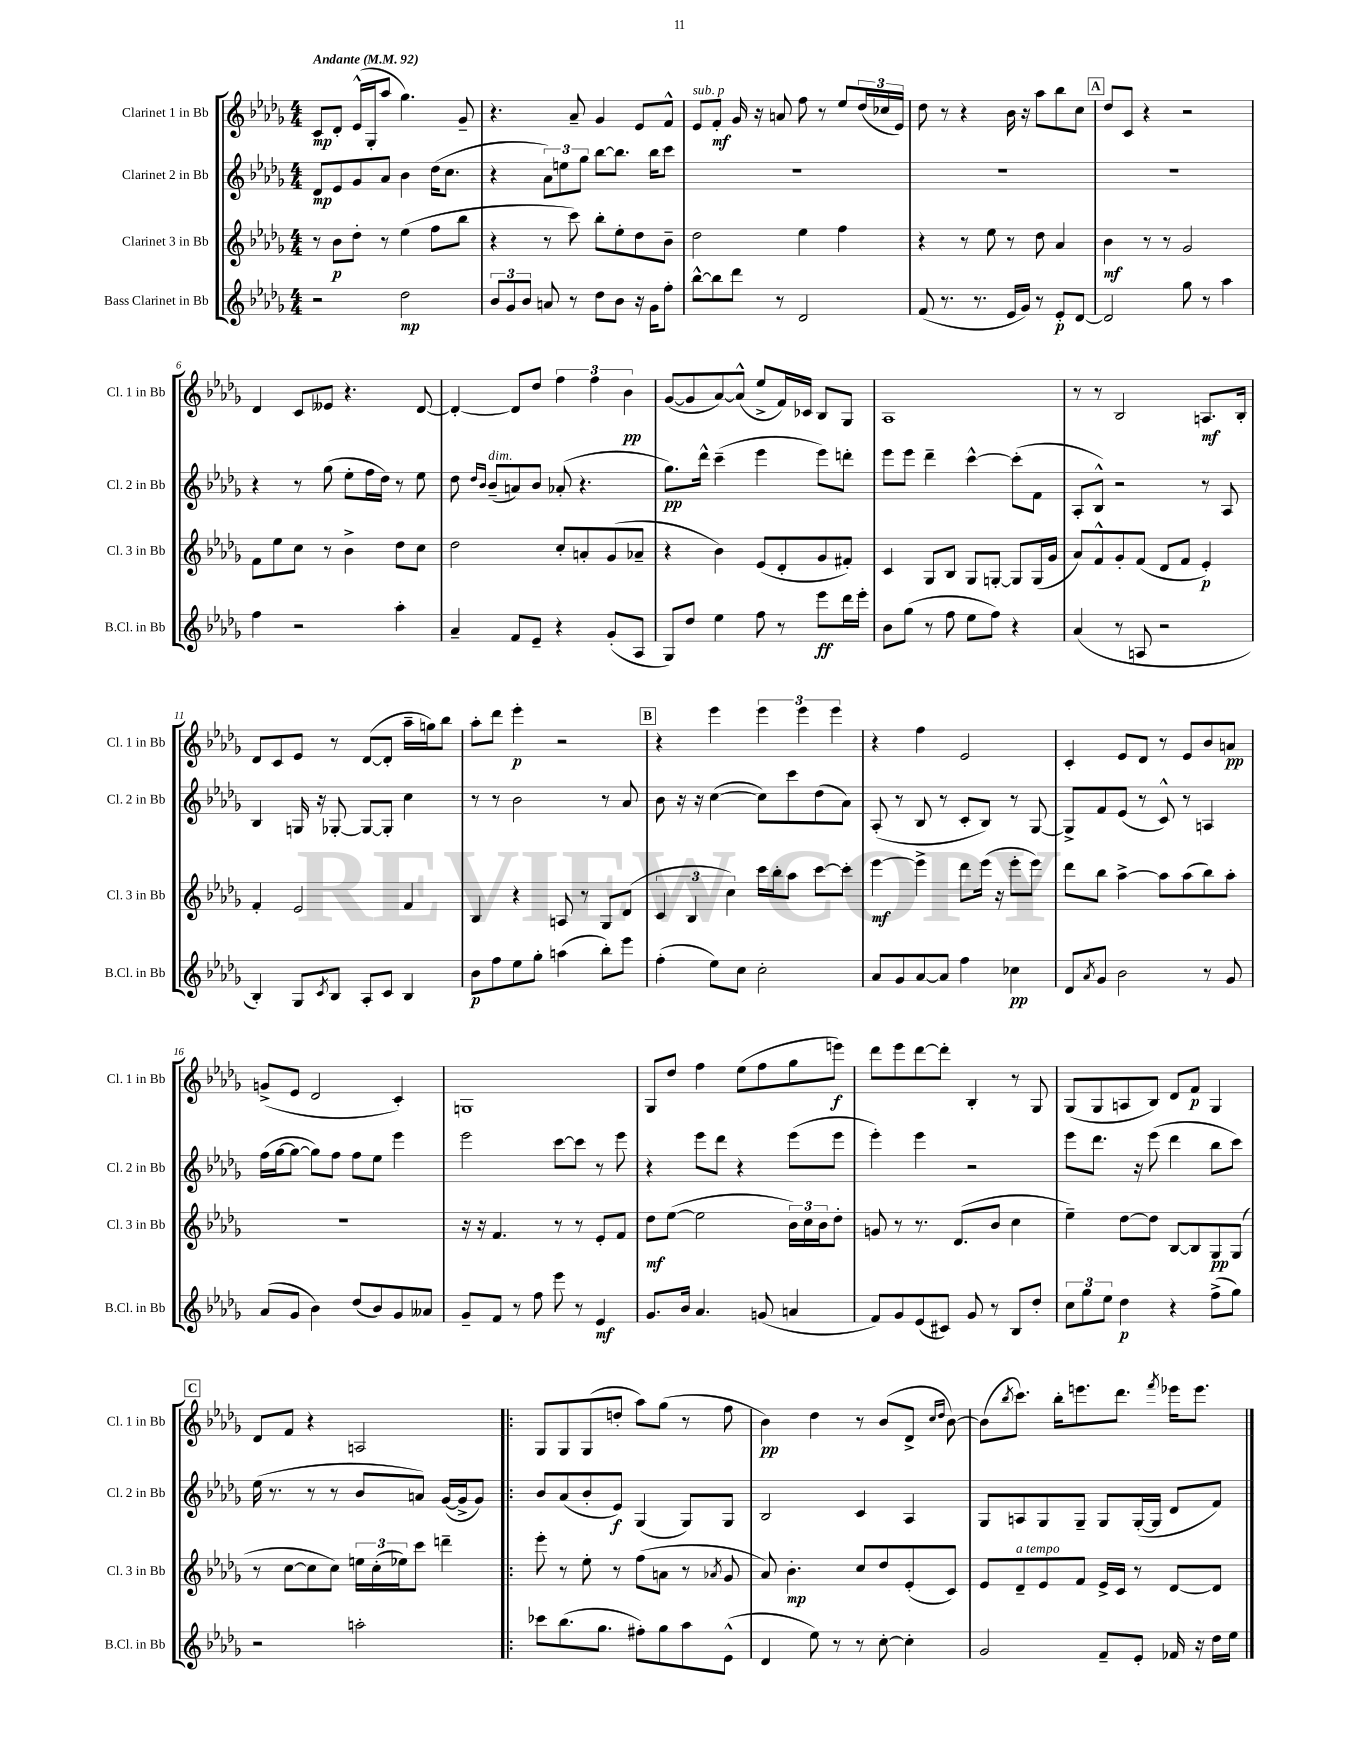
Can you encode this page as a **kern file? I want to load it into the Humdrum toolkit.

**kern	**kern	**kern	**kern
*staff4	*staff3	*staff2	*staff1
*clefG2	*clefG2	*clefG2	*clefG2
*k[b-e-a-d-g-]	*k[b-e-a-d-g-]	*k[b-e-a-d-g-]	*k[b-e-a-d-g-]
*M4/4	*M4/4	*M4/4	*M4/4
*MM92	*MM92	*MM92	*MM92
2r	8r	8d-	8c
.	8b-	8e-	8d-'
.	8dd-'	8g-	(16e-^^
.	.	.	16G-'
.	8r	8a-	8aa-
2dd-	(4ee-	4b-	4.gg-)
.	8ff	(16dd-	.
.	.	8.cc	.
.	8bb-	.	8g-~
=	=	=	=
12b-	4r	4r	4.r
12g-	.	.	.
12b-	.	.	.
8a	8r	12a-)	.
.	.	12ee	.
8r	8ccc)	.	8a-~
.	.	12gg-	.
8dd-	8bb-'	[8bb-	4g-
8b-	8ee-'	8.bb-]	.
16r	8dd-	.	8e-
16g-	.	16bb-	.
8ff'	8b-~	8ccc	8f^^
=	=	=	=
[8bb-^^	2dd-	1r	8e-
8bb-]	.	.	8f'
8ddd-	.	.	16g-
.	.	.	16r
8r	.	.	8a
2d-	4ee-	.	8ff
.	.	.	8r
.	4ff	.	8ee-
.	.	.	(24dd-
.	.	.	24cc-
.	.	.	24e-)
=	=	=	=
(8f	4r	1r	8dd-
8.r	.	.	8r
.	8r	.	4r
8.r	.	.	.
.	8ee-	.	.
16e-	8r	.	16b-
16g-)	.	.	16r
8r	8dd-	.	8aa-
8e-'	4a-	.	8bb-
[8d-	.	.	8cc
=	=	=	=
2d-]	4b-	1r	8dd-
.	.	.	8c
.	8r	.	4r
.	8r	.	.
8gg-	2g-	.	2r
8r	.	.	.
4aa-	.	.	.
=	=	=	=
4ff	8f	4r	4d-
.	8ee-	.	.
2r	8cc	8r	8c
.	8r	(8gg-	8e--
.	4b-^	8ee-'	4.r
.	.	16ff	.
.	.	16dd-)	.
4aa-'	8dd-	8r	.
.	8cc	8ee-	[8d-
=	=	=	=
4a-~	2dd-	8dd-	4d-'_
.	.	16qqdd-	.
.	.	16qqb-	.
.	.	(8b-~	.
8f	.	8a)	8d-]
8e-~	.	8b-	8dd-
4r	8cc'	(8a-'	6ff
.	8a'	4.r	.
.	.	.	6ff
(8g-'	(8g-	.	.
.	.	.	6b-
8A-	8a-~	.	.
=	=	=	=
8G-)	4r	8.gg-)	([8g-
8dd-	.	.	8g-]
.	.	16ddd-^^	.
4ee-	4b-)	(4ccc~	[8a-)
.	.	.	(8a-^^]
8ff	(8e-	4eee-	8ee-^
8r	8d-'	.	16f)
.	.	.	16c-
8eee-	8g-	8eee-)	8B-
16ddd-	8f#')	8ddd'	8G-
16eee-'	.	.	.
=	=	=	=
8b-	4c	8eee-	1A-
(8gg-	.	8eee-	.
8r	8G-	4ddd-~	.
8ff	8B-	.	.
8ee-	8G-	[4ccc^^	.
8ff)	[8G'	.	.
4r	8G]	(8ccc']	.
.	(16G	8f	.
.	16g-	.	.
=	=	=	=
(4a-	8a-)	8A-'	8r
.	8f^^	8B-^^)	8r
8r	8g-'	2r	2B-
8A	(8f	.	.
2r	8d-	.	.
.	8f	.	.
.	4e-')	8r	8.A
.	.	8A-	.
.	.	.	16B-'
=	=	=	=
4B-')	4f'	4B-	8d-
.	.	.	8c
8G-	2e-	16G	8e-
.	.	16r	.
8qc	.	.	.
8B-	.	[8G-'	8r
8A-'	.	8G-_	([8d-
8c	.	8G-']	8d-']
4B-	4f	4cc	16aa-~
.	.	.	16gg)
.	.	.	8bb-
=	=	=	=
8b-	4B-	8r	8aa-'
8ff	.	8r	8ddd-
8ee-	4r	2b-	4eee-'
8gg-'	.	.	.
(4aa	8A	.	2r
.	8r	.	.
8bb-')	8G-	8r	.
8eee-	(8d-	8a-	.
=	=	=	=
(4ff'	6c	8b-	4r
.	.	16r	.
.	6B-	.	.
.	.	16r	.
8ee-)	.	([4cc	4eee-
.	6cc)	.	.
8cc	.	.	.
2cc'	16ccc	8cc])	6eee-
.	16bb-'	.	.
.	8aa-	8ccc	.
.	.	.	6eee-
.	[8ccc	(8dd-	.
.	.	.	6eee-
.	8ccc']	8a-)	.
=	=	=	=
8a-	[4eee-	(8A-'	4r
8g-	.	8r	.
[8a-	4eee-^]	8B-	4ff
8a-]	.	8r	.
4ff	8ddd-	8c'	2e-
.	(16eee-	8B-)	.
.	16r	.	.
4cc-	8eee-'	8r	.
.	8eee-)	[8G-	.
=	=	=	=
8d-	8ddd-	8G-^]	4c'
8qa-	.	.	.
8g-	8bb-	8f	.
2b-	[4aa-^	(8e-	8e-
.	.	8r	8d-
.	8aa-]	8c^^)	8r
.	(8aa-	8r	8e-
8r	8bb-)	4A	8b-
8g-	8aa-'	.	8a
=	=	=	=
(8a-	1r	(16ff	(8g^
.	.	[16gg-	.
8g-	.	8gg-_	8e-
4b-)	.	8gg-])	2d-
.	.	8ff	.
(8dd-	.	8ff	.
8b-)	.	8ee-	.
8g-	.	4eee-	4c')
8a--	.	.	.
=	=	=	=
8g-~	16r	2eee-	1G
.	16r	.	.
8f	4.f	.	.
8r	.	.	.
8ff	.	.	.
8eee-	8r	[8ccc	.
8r	8r	8ccc]	.
4e-	8e-'	8r	.
.	8f	8eee-	.
=	=	=	=
8.g-	8dd-	4r	8G-
.	([8ee-	.	8dd-
16b-	.	.	.
4.a-	2ee-]	8eee-	4ff
.	.	8ddd-	.
.	.	4r	(8ee-
(8g	.	.	8ff
4a	24b-)	(8eee-	8gg-
.	24cc	.	.
.	24b-	.	.
.	8dd-'	8eee-	8eee)
=	=	=	=
8f)	8g	4eee-')	8ddd-
8g-	8r	.	8eee-
(8e-	8.r	4eee-	[8ddd-
8c#)	.	.	8ddd-']
.	(8.d-	.	.
8g-	.	2r	4B-'
8r	8b-	.	.
8B-	4cc	.	8r
8dd-'	.	.	8G-
=	=	=	=
12cc	4ee-~)	8eee-	(8G-
12gg-	.	.	.
.	.	8.ddd-	8G-
12ee-	.	.	.
4dd-	[8dd-	.	8A
.	.	16r	.
.	8dd-]	(8eee-	8B-)
4r	[8B-	4ddd-	8d-
.	8B-]	.	8f
(8ff^	8G-	8bb-	4G-
8gg-)	(8G-	8ccc)	.
=	=	=	=
2r	8r	(16ee-	8d-
.	.	8.r	.
.	[8cc	.	8f
.	8cc]	8r	4r
.	8cc)	8r	.
2aa'	24ee	8b-	2A
.	(24cc'	.	.
.	24ee-)	.	.
.	8ccc	8a)	.
.	4ddd~	([16g-	.
.	.	16g-^]	.
.	.	8g-)	.
=!|:	=!|:	=!|:	=!|:
8ccc-	8eee-'	8b-	8G-
(8.bb-	8r	(8a-	8G-
.	8ee-'	8b-'	(8G-
8.gg-	.	.	.
.	8r	8e-)	8dd'
8ff#')	(8ff	(4G-	8aa-)
8gg-	8a	.	(8gg-
8aa-	8r	8G-)	8r
.	8qa-	.	.
(8e-^^	8g-	8G-	8ff
=	=	=	=
4d-	8a-)	2B-	4b-)
.	4.b-'	.	.
8ee-)	.	.	4dd-
8r	.	.	.
8r	8cc	4c	8r
[8cc'	8dd-	.	(8b-
4cc']	(8e-'	4A-	8d-^
.	.	.	16qqcc
.	.	.	16qqdd-
.	8c)	.	[8b-)
=	=	=	=
2g-	8e-	8G-	(8b-]
.	.	.	8qbb-
.	8d-~	8A	8.ccc)
.	8e-	8G-	.
.	.	.	16bb-'
.	8f	8G-~	8.eee
8f~	16e-^	8G-	.
.	16c	.	8.ddd-
8e-'	8r	([16G-'	.
.	.	16G-]	.
.	.	.	8qfff
16f-	[8d-	8d-	16eee-
16r	.	.	8.eee-
16dd-	8d-]	8f)	.
16ee-	.	.	.
==	==	==	==
*-	*-	*-	*-
